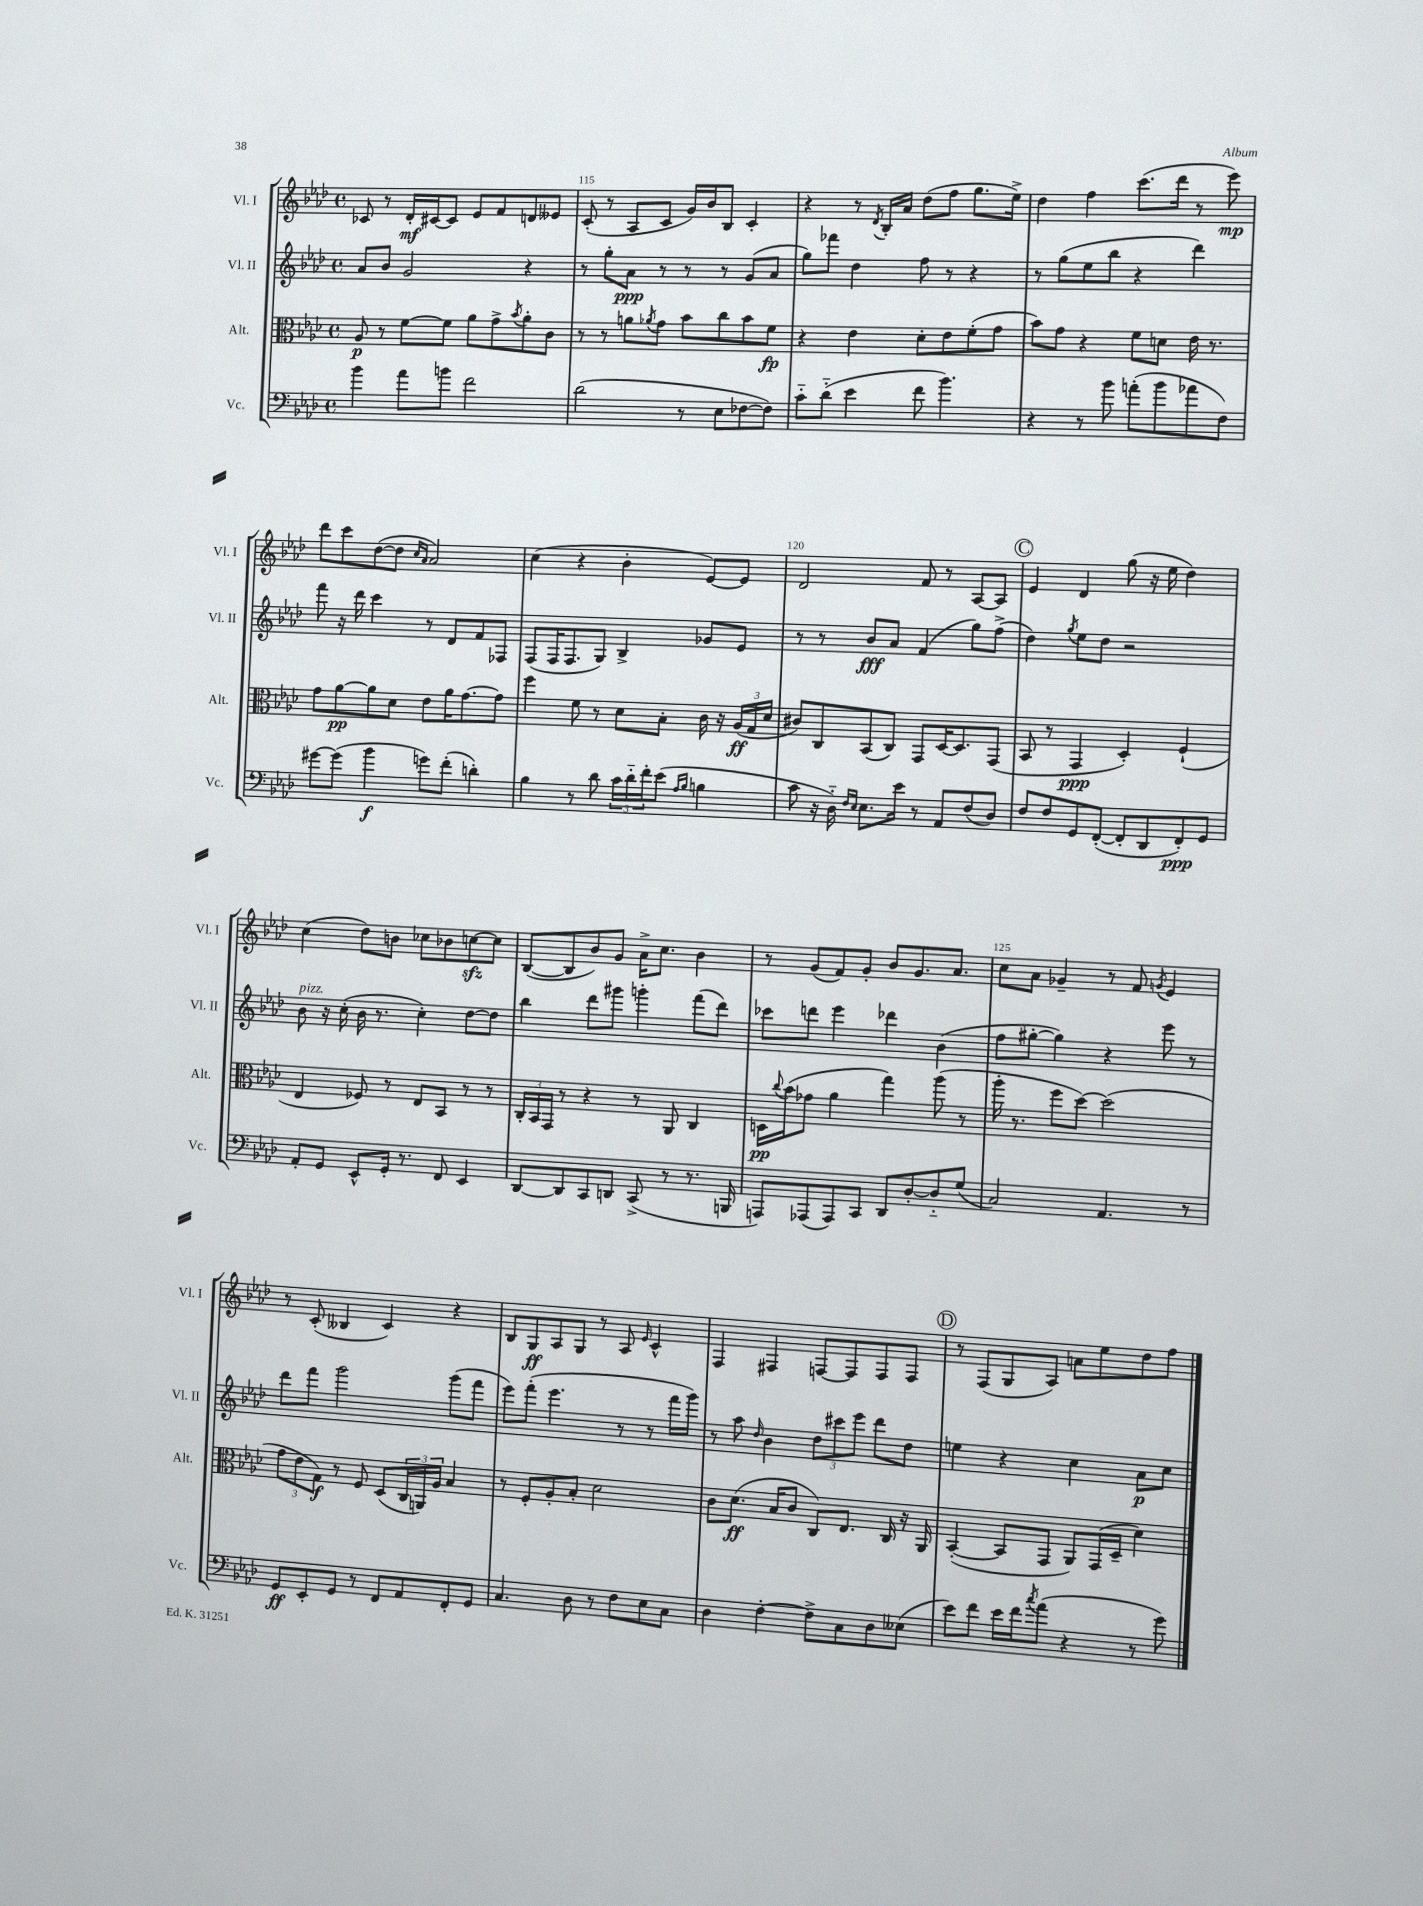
<<
\new StaffGroup <<
\new Staff = "s0" \with { instrumentName = "Vl. I" shortInstrumentName = "Vl. I" } {
    \clef treble \key aes \major \defaultTimeSignature \time 4/4
    ces'8 r8 des'16-.\mf cis'16~ cis'8 ees'8 f'8 d'8 eeses'8 |
    c'8-.( r8 aes8 c'8 g'16) bes'16 bes8 c'4-. |
    r4 r8 \acciaccatura { des'8 } bes16-. aes'16 des''8( f''8 g''8. ees''16->) |
    des''4 f''4 c'''8.( des'''16 r8 ees'''8\mp) |
    des'''8 c'''8 des''8~( des''8 \grace { c''16 aes'16 } aes'2) |
    c''4( r4 bes'4-. ees'8~) ees'8 |
    des'2 f'8 r8 aes8~ aes8 |
    \mark \markup { \circle "C" } ees'4 des'4 g''8( r16 ees''16 des''4) |
    c''4( des''8) b'8 ces''8 bes'8 c''8~\sfz c''8 |
    bes8~( bes8 bes'8) g'8 aes'16-> c''8. bes'4 |
    r8 g'8( f'8) g'8-. bes'8 g'8. aes'8. |
    c''8 aes'8 ges'4-- r8 f'8 \acciaccatura { g'8 } ees'4 |
    r8 c'8-.( beses4 c'4) r4 |
    bes8 g8\ff aes8 g8 r8 aes8 \grace { ees'16 } c'4-^ |
    f4 fis4 f8~ f8 f8 f8 |
    \mark \markup { \circle "D" } r8 f8( g8 aes8) a'8 ees''8 des''8 f''8 \bar "|." |
}
\new Staff = "s1" \with { instrumentName = "Vl. II" shortInstrumentName = "Vl. II" } {
    \clef treble \key aes \major \defaultTimeSignature \time 4/4
    aes'8 bes'8 g'2 r4 |
    r8 g''8-. aes'8\ppp r8 r8 r8 g'8( aes'8 |
    g''8) fes'''8 des''4 f''8 r8 r4 |
    r8 g''8( ees''8 bes''8 r4 des'''4) |
    f'''8 r16 des'''16 c'''4 r8 des'8 f'8 fes8 |
    f8( f16 f8. g8) bes4-> ges'8 ees'8 |
    r8 r8 bes'8\fff aes'8 f'4( g''8) f''8->( |
    \mark \markup { \circle "C" } des''4) \acciaccatura { g''8 } ees''8 des''8 r2 |
    bes'8^\markup { \italic "pizz." } r16 c''16-.( bes'16 r8. c''4-.) des''8~ des''8 |
    bes''4 des'''8 gis'''8 g'''4-. f'''8( des'''8) |
    ces'''8 d'''8 ees'''4 des'''4 bes'4( |
    f''8 gis''8~-. gis''4) r4 ees'''8 r8 |
    des'''8 f'''8 g'''2 g'''8( f'''8 |
    ees'''8) f'''8-.( ees'''4. r8 r8 f'''16 g'''16) |
    r8 aes''8 \grace { des''16 } bes'4 \tuplet 3/2 { des''8 cis'''8 ees'''8 } des'''8 des''8 |
    \mark \markup { \circle "D" } e''4 r4 c''4 aes'8\p c''8 \bar "|." |
}
\new Staff = "s2" \with { instrumentName = "Alt." shortInstrumentName = "Alt." } {
    \clef alto \key aes \major \defaultTimeSignature \time 4/4
    aes8\p r8 f'8~ f'8 aes'8 g'8-> \acciaccatura { bes'8 } aes'8-. c'8 |
    r8 r8 a'8 \acciaccatura { aes'8 } g'8 bes'8 c''8 bes'8 f'8\fp |
    r4 ees'4 des'8-. ees'8 f'8-.( g'8 |
    bes'8) g'8 r4 f'8 d'8 ees'16 r8. |
    g'8 aes'8~\pp aes'8 des'8 ees'8 aes'16 g'8.~ g'8 |
    f''4 f'8 r8 des'8 bes8-. c'16 r16 \tuplet 3/2 { aes16\ff( g16 des'16 } |
    cis'8) c8 bes,8( c8) g,8 des16~ des8. g,8( |
    \mark \markup { \circle "C" } bes,8 r8 g,4\ppp des4-.) f4-!( |
    ees4 fes8) r8 ees8 bes,8 r8 r8 |
    \tuplet 3/2 { c16-. bes,16 g,16 } r8 r4 r8 aes,8 c4 |
    d16\pp \appoggiatura { c''8 } bes'16( ges'8 aes'4 g''4) aes''8( r8 |
    aes''16-. r8. f''8 des''8~) des''2( |
    \tuplet 3/2 { g'8 ees'8 g8\f) } r8 f8 des8( \tuplet 3/2 { c16 a,16) aes16 } bes4 |
    r8 f8-. aes8-. bes8-. des'2 |
    c'8 des'8.\ff( bes16 c'8 c8) ees8. c16 r16 aes,16 |
    \mark \markup { \circle "D" } bes,4~-.( bes,8 g,8 aes,8) g,16( des16-- des'4) \bar "|." |
}
\new Staff = "s3" \with { instrumentName = "Vc." shortInstrumentName = "Vc." } {
    \clef bass \key aes \major \defaultTimeSignature \time 4/4
    bes'4 aes'8 b'8 f'2 |
    des'2( r8 ees8 fes8~ fes8) |
    c'8-_ des'8-_( ees'4 f'8 bes'4.) |
    r4 r8 bes'8 a'8-.( bes'8 aes'8 f8) |
    gis'8~ gis'8( bes'4\f g'8) f'8-.( d'4-.) |
    bes4 r8 des'8 \tuplet 3/2 { c'16 des'16-_ f'16-. } ees'8( \grace { aes16 bes16 } b4 |
    c'8 r16 des16-_) \grace { f16 ees16 } ees8. ees'16 r8 aes,8 f8( des8) |
    \mark \markup { \circle "C" } f8 f8 g,8 f,8~-.( f,8-. des,8 f,8-.\ppp) g,8 |
    aes,8-. g,8 ees,8-^ g,16-. r8. f,8 ees,4 |
    des,8~ des,8 c,8 d,8 c,8->( r8 r8. b,,16 |
    a,,8) aes,,8( aes,,8) c,8 des,8 des8~-. des8-_ g8( |
    c2) aes,4. r8 |
    g,8\ff ees,8-. g,8 r8 f,8 aes,8 f,8-. g,8 |
    c4. des8 r8 f8 ees8 c8 |
    des4 f4~-. f8-> c8 des8 eeses8( |
    \mark \markup { \circle "D" } ees'8) f'8 ees'16 f'16 \acciaccatura { c''8 } aes'8( r4 r8 g'8) \bar "|." |
}
>>
>>
\layout { \context { \Score currentBarNumber = #114 \override BarNumber.break-visibility = ##(#f #t #t) barNumberVisibility = #(every-nth-bar-number-visible 5) } }
